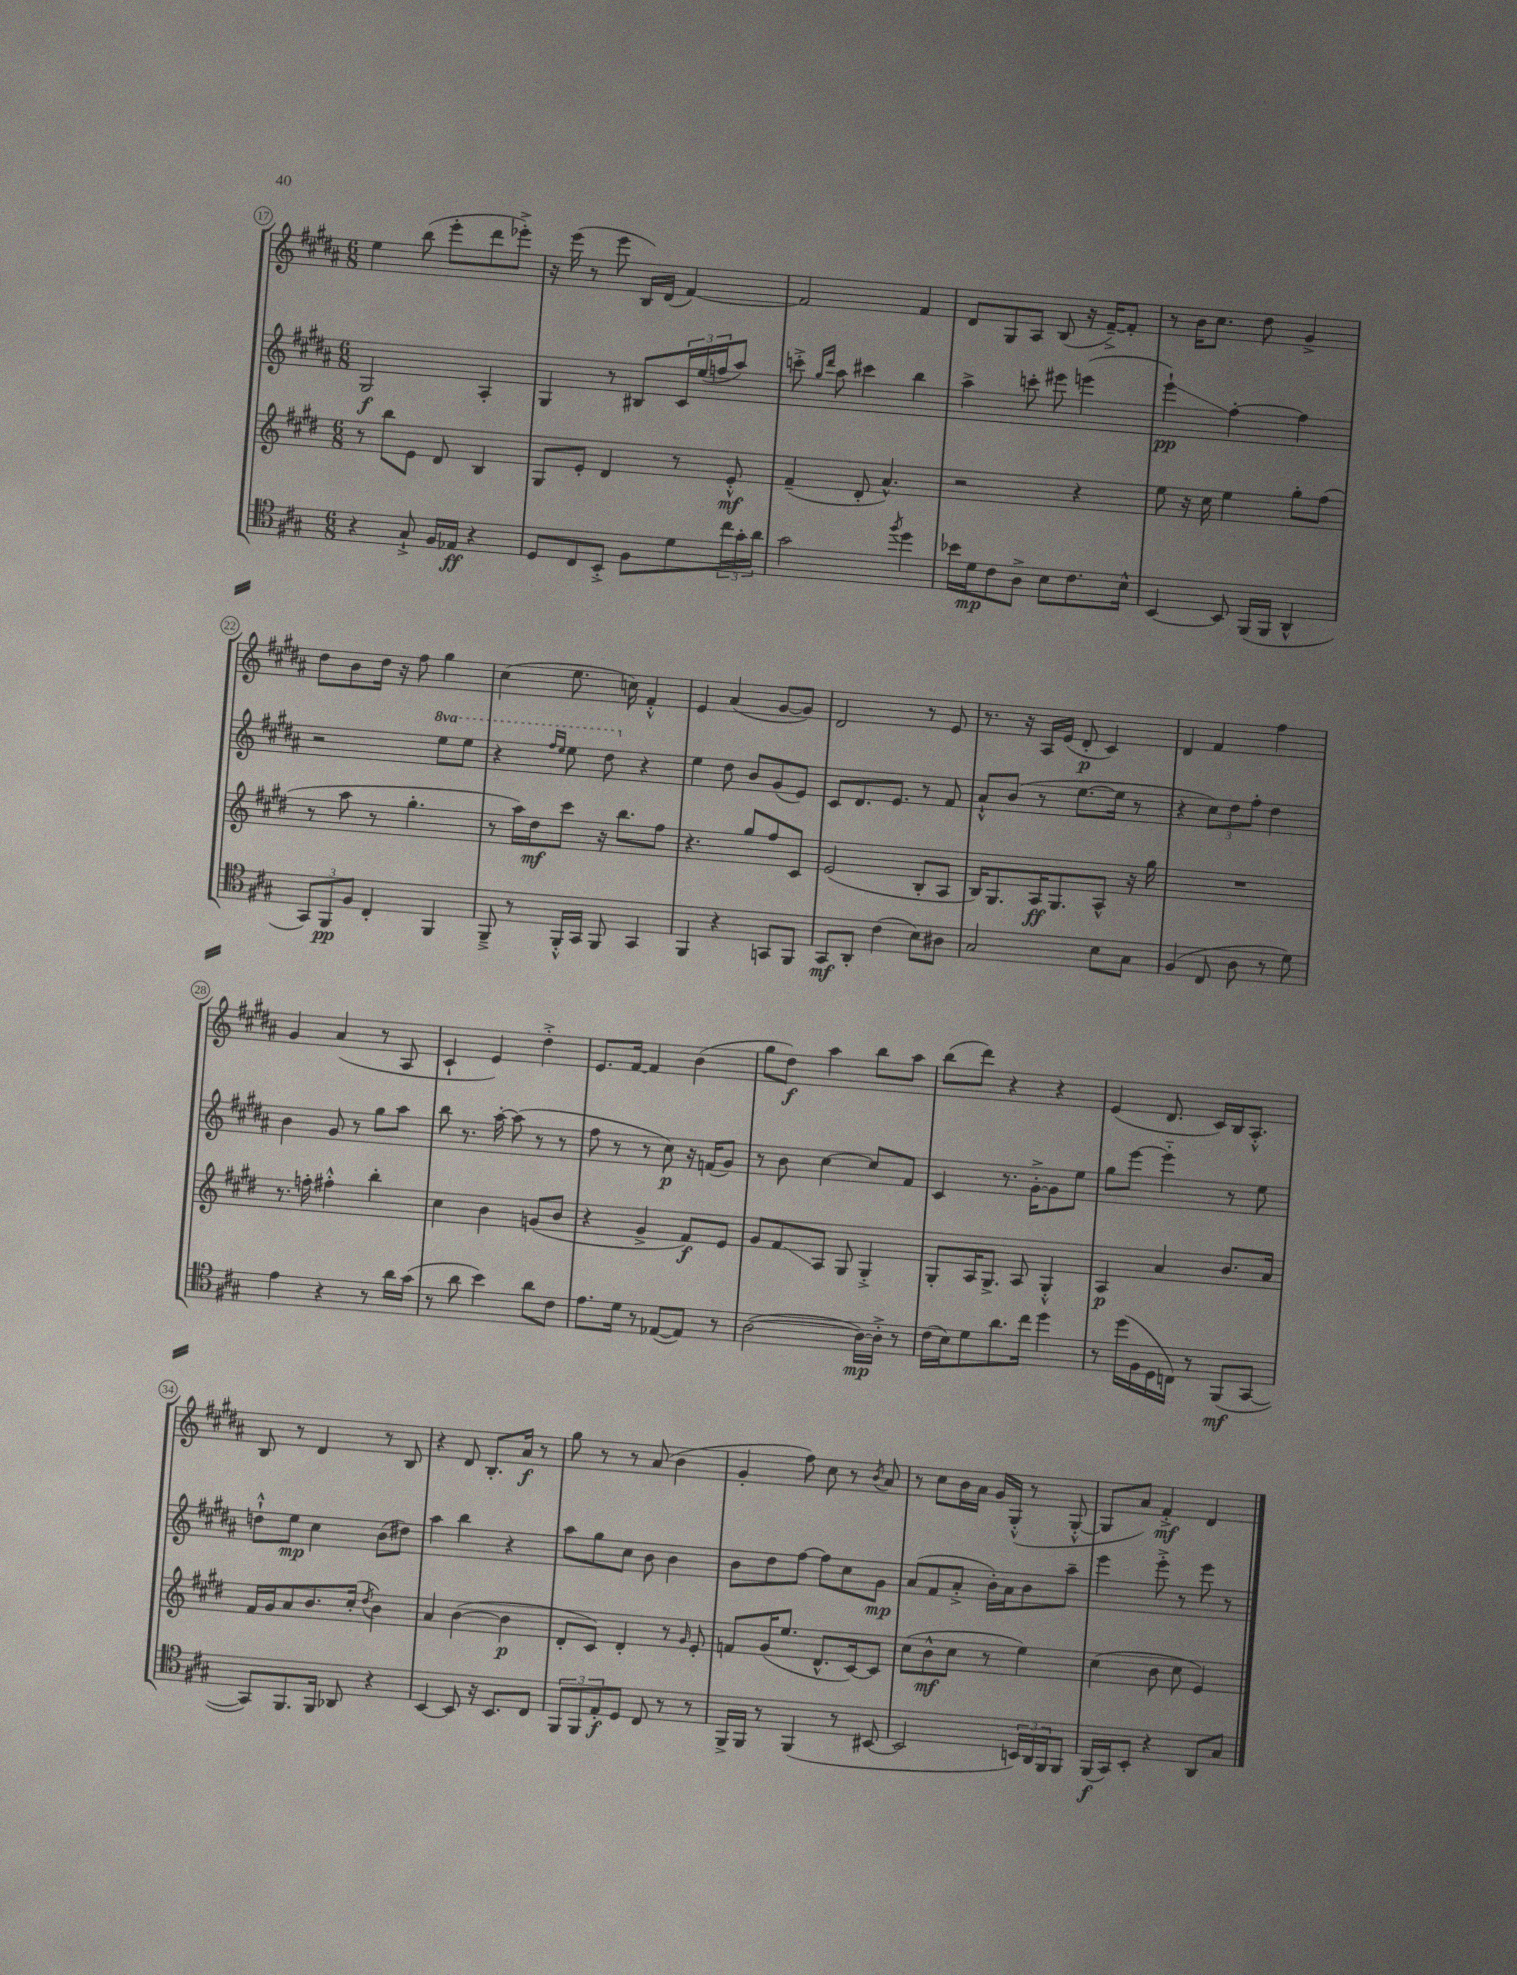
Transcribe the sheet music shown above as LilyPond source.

<<
\new StaffGroup <<
\new Staff = "s0" {
    \clef treble \key b \major \numericTimeSignature \time 6/8
    e''4 b''8( e'''8-. dis'''8 ees'''8-.->) |
    r16 e'''16( r8 e'''8 b16) dis'16( fis'4~) |
    fis'2 fis'4 |
    dis'8 gis8 ais8 b8( r16 fis'16~--->) fis'8-. |
    r8 b'16 cis''8. dis''8 gis'4-> |
    dis''8 b'8 dis''16 r16 fis''8 gis''4 |
    cis''4( e''8. c''16) fis'4-.-^ |
    e'4 ais'4( gis'8~ gis'8) |
    dis'2 r8 e'8 |
    r8. r16 ais16 e'16( dis'8-.\p cis'4) |
    dis'4 fis'4 fis''4 |
    gis'4 ais'4( r8 ais8 |
    cis'4-! e'4) dis''4-.-> |
    e'8. fis'16~ fis'4 b'4( |
    gis''8 dis''8\f) ais''4 b''8 ais''8 |
    b''8( dis'''8) r4 r4 |
    e'4( dis'8. cis'16) b16 ais8.-.-^ |
    b8 r8 dis'4 r8 b8 |
    r4 dis'8 b8.-. ais'16\f r8 |
    gis''8 r8 r8 ais'8( b'4 |
    gis'4-. fis''8) cis''8 r8 \acciaccatura { b'8 } ais'8 |
    r8 cis''8 b'16 ais'16 gis'16 gis16-.-^( r8 gis8~-.-^ |
    gis8 ais'8) fis'4-.->\mf dis'4 \bar "|." |
}
\new Staff = "s1" {
    \clef treble \key b \major \numericTimeSignature \time 6/8 \set Staff.ottavationMarkups = #ottavation-simple-ordinals
    gis2\f ais4-. |
    gis4 r8 bis8 \tuplet 3/2 { cis'16 e''16( f''16 } ais''8) |
    c'''8-.-> \grace { gis''16 dis'''16 } ais''8 cis'''4 b''4 |
    ais''4-> c'''8-. eis'''8 e'''4( |
    e'''4-!\glissando\pp) fis''4~-. fis''4 |
    r2 \ottava #1 e'''8 e'''8 |
    r4 \grace { fis'''16 e'''16 } e'''8 dis'''8 \ottava #0 r4 |
    e''4 dis''8 b'8 gis'8( e'8) |
    cis'8 dis'8. e'8. r8 fis'8 |
    ais'8-!-^ b'8( r8 e''8.~ e''16 r8 |
    r4 \tuplet 3/2 { cis''8) dis''8 fis''8-. } dis''4 |
    b'4 gis'8 r8 gis''8 ais''8 |
    b''8 r8. ais''16~-. ais''8( r8 r8 |
    fis''8 r8 r8 cis''8\p) r16 f'16( gis'8) |
    r8 b'8 cis''4~ cis''8 fis'8 |
    cis'4 r8. gis'16~-.-> gis'8 e''8 |
    gis''8 e'''8~ e'''4-_ r8 e''8 |
    d''8-!-^ e''8\mp cis''4 b'8( dis''8) |
    ais''4 b''4 r4 |
    ais''8 gis''8 cis''8 b'8 b'4 |
    b'8 dis''8 fis''8~ fis''8 cis''8 gis'8\mp |
    ais'8( fis'8 ais'8-.-> b'16-.) ais'16 b'8 ais''8-- |
    e'''4 e'''8-.-> r8 e'''8 r8 \bar "|." |
}
\new Staff = "s2" {
    \clef treble \key e \major \numericTimeSignature \time 6/8
    r8 b''8 e'8 dis'8 b4 |
    gis8 e'8-. dis'4 r8 e'8-.-^\mf |
    fis'4--( dis'8-. a'4.-^) |
    r2 r4 |
    e''8 r16 cis''16 e''4 gis''8-. fis''8( |
    r8 a''8 r8 gis''4.-. |
    r8 a''16) dis''16\mf cis'''8 r16 b''8. fis''8 |
    r4. gis''8 fis''8 cis'8 |
    e'2( b8-. a8 |
    b16) gis8. a16\ff gis8. a8-^ r16 gis''16 |
    R2. |
    r8. f''16-. fis''4-.-^ b''4-. |
    cis''4 b'4 g'8( b'8 |
    r4 gis'4-> fis'8\f) e'8 |
    gis'8 fis'8\glissando a8 gis8 gis4-.-> |
    gis8-. a16 gis8.-> a8 gis4-.-^ |
    a4\p a'4 b'8. a'16 |
    fis'16 gis'16 a'8 b'8. cis''16-.( \acciaccatura { dis''8 } b'4) |
    a'4 b'4~( b'4\p |
    dis'8-. cis'8) dis'4-. r8 \grace { gis'16 } e'8-. |
    f'8 gis'16( e''8. dis'8.-^ cis'16~) cis'8 |
    cis''8( b'8-^\mf cis''8 r8 e''4) |
    cis''4( b'8 cis''8 e'4) \bar "|." |
}
\new Staff = "s3" {
    \clef tenor \key a \major \numericTimeSignature \time 6/8
    r4 gis8-!-> fis16 ees16\ff r4 |
    d8 cis8 b,8-.-> fis8 d'8 \tuplet 3/2 { cis''16 gis'16-. a'16 } |
    gis'2 \acciaccatura { fis''8 } d''4 |
    bes'16 d'16\mp cis'8 a8-> b8 cis'8. b16-^ |
    b,4~ b,8 fis,16( fis,16 a,4-^ |
    \tuplet 3/2 { gis,8) fis,8\pp fis8 } cis4-. fis,4 |
    fis,8---> r8 fis,16-.-^ gis,16 fis,8 gis,4 |
    fis,4 r4 g,8 fis,8 |
    gis,8\mf a,8-. cis'4( b8) ais8 |
    gis2 b8 gis8 |
    fis4( cis8 a8 r8 d'8) |
    e'4 r4 r8 a'16 gis'16( |
    r8 a'8 b'4) a'8 cis'8 |
    e'8. d'16 r8 ees8~( ees8) r8 |
    a2~( a16~\mp) a16-.-> r8 |
    cis'16( b16) d'8 a'8. cis''16 d''4 |
    r8 d''16( fis16 d16 c16) r8 fis,8\mf( gis,8~ |
    gis,8) fis,8. fis,16 aes,8 r4 |
    b,4~ b,8 r16 b,8. cis8 |
    \tuplet 3/2 { fis,8 fis,8 e8-.\f } d8 cis8 r8 r8 |
    fis,16-> fis,16 r8 fis,4( r8 bis,8~ |
    bis,2 \tuplet 3/2 { b,16) a,16 fis,16 } fis,8 |
    fis,16\f( gis,16) b,8-. r4 a,8 gis8 \bar "|." |
}
>>
>>
\layout { \context { \Score currentBarNumber = #17 \override BarNumber.stencil = #(make-stencil-circler 0.1 0.3 ly:text-interface::print) } }
